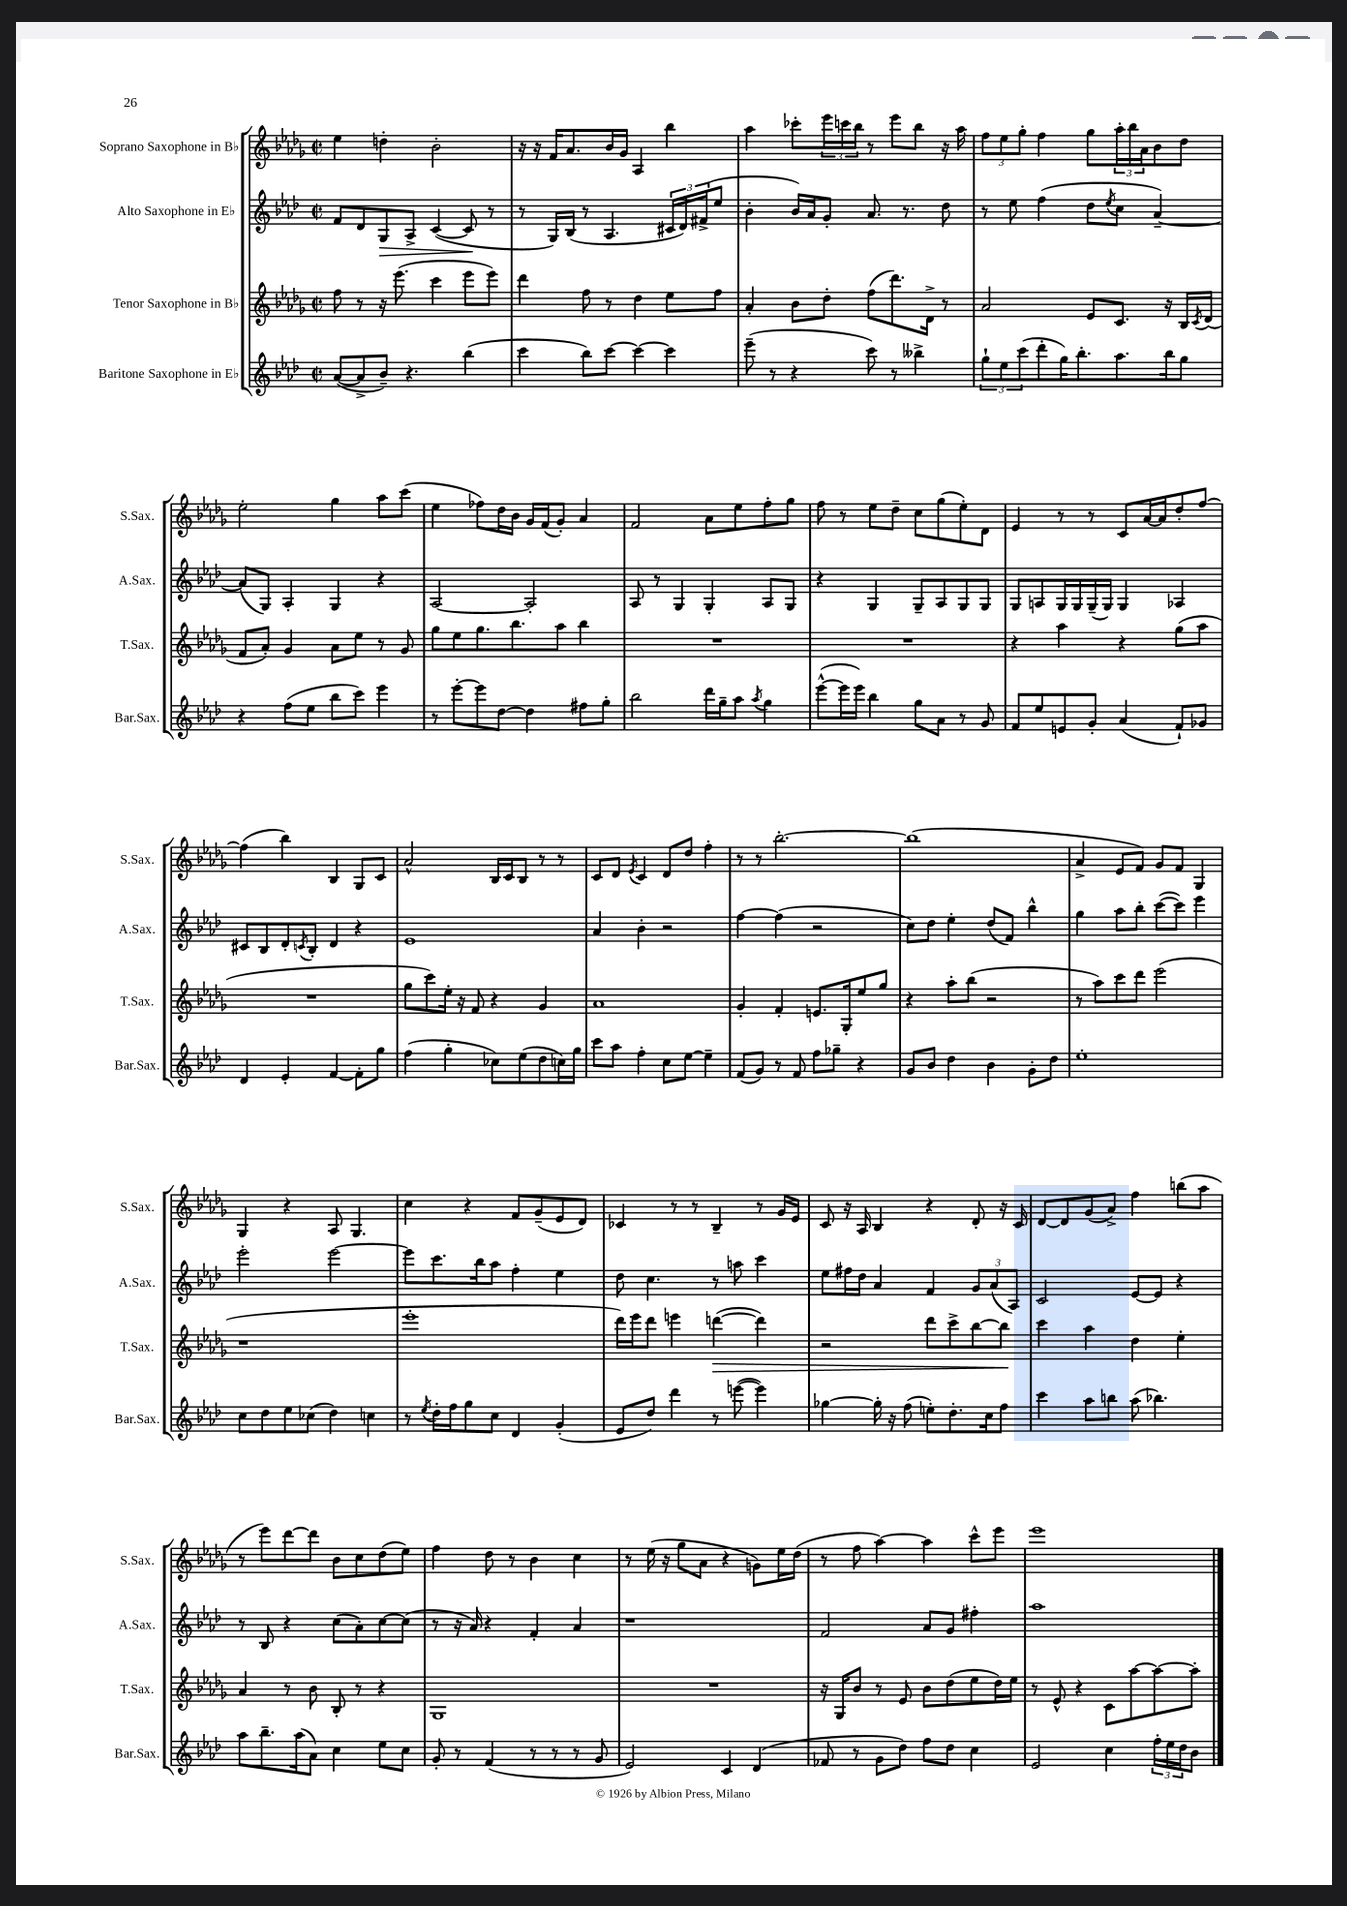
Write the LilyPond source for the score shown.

<<
\new StaffGroup <<
\new Staff = "s0" \with { instrumentName = "Soprano Saxophone in Bb" shortInstrumentName = "S.Sax." } {
    \clef treble \key des \major \defaultTimeSignature \time 2/2
    ees''4 d''4-. bes'2-. |
    r16 r16 f'16 aes'8. bes'16 ges'16 aes4 bes''4 |
    aes''4 ces'''8-. \tuplet 3/2 { ees'''16 c'''16 bes''16 } r8 ees'''8 bes''8 r16 aes''16 |
    \tuplet 3/2 { f''8 ees''8 ges''8-. } f''4 ges''8 \tuplet 3/2 { aes''16-. bes''16 aes'16 } bes'8 des''8 |
    ees''2-. ges''4 aes''8 c'''8( |
    ees''4 fes''8) des''16 bes'16 ges'16 f'16( ges'8-.) aes'4 |
    f'2 aes'8 ees''8 f''8-. ges''8 |
    f''8 r8 ees''8 des''8-- c''8 ges''8( ees''8-.) des'8 |
    ees'4 r8 r8 c'8 aes'16~ aes'16 des''8-. f''8~ |
    f''4( bes''4) bes4 ges8 c'8 |
    aes'2-^ bes16 c'16 bes8 r8 r8 |
    c'8 des'8 \acciaccatura { ees'8 } c'4 des'8 des''8 f''4-. |
    r8 r8 bes''2.~-. |
    bes''1( |
    aes'4-> ees'8 f'8) ges'8 f'8 ges4 |
    ges4 r4 aes8 ges4. |
    c''4 r4 f'8 ges'8--( ees'8 des'8) |
    ces'4 r8 r8 bes4-- r8 ges'16 ees'16 |
    c'8 r16 aes16 bes4 r4 des'8-. r16 c'16 |
    des'8~ des'8 ges'8( aes'8->) f''4 b''8( aes''8 |
    r8 ees'''8) des'''8~ des'''8 bes'8 c''8 des''8( ees''8) |
    f''4 des''8 r8 bes'4 c''4 |
    r8 ees''16( r16 ges''8 aes'8 r4 g'8) ees''16 des''16( |
    r8 f''8 aes''4~) aes''4 c'''8-^ ees'''8 |
    ees'''1 \bar "|." |
}
\new Staff = "s1" \with { instrumentName = "Alto Saxophone in Eb" shortInstrumentName = "A.Sax." } {
    \clef treble \key aes \major \defaultTimeSignature \time 2/2
    f'8 des'8 g8\> aes8-> c'4~( c'8\! r8 |
    r8 g16) bes16( r8 aes4. \tuplet 3/2 { cis'16 des'16) fis'16->( } ees''8 |
    bes'4-. bes'16) aes'16 g'8-. aes'8. r8. des''8 |
    r8 ees''8 f''4( des''8 \acciaccatura { ees''8 } c''8 aes'4~--) |
    aes'8( g8) aes4-. g4 r4 |
    aes2~ aes2-. |
    aes8 r8 g4 g4-. aes8 g8 |
    r4 g4 g8-- aes8 g8 g8 |
    g8 a8 g16 g16 g16--( g16) g4 aes4 |
    cis'8 bes8 des'8-. \acciaccatura { c'8 } bes8-. des'4 r4 |
    ees'1 |
    aes'4 bes'4-. r2 |
    f''4~ f''4( r2 |
    c''8) des''8 ees''4-. des''8( f'8) bes''4-^ |
    g''4 aes''8 bes''8-. c'''8~( c'''8) ees'''4 |
    ees'''2-. ees'''2~ |
    ees'''8 c'''8. bes''16 aes''8 f''4-. ees''4 |
    des''8 c''4. r8 a''8 c'''4 |
    ees''8 fis''16 des''16 aes'4 f'4 \tuplet 3/2 { g'8 aes'8( aes8) } |
    c'2 ees'8~ ees'8 r4 |
    r8 bes8 r4 c''8( aes'8-.) c''8~ c''8( |
    r8 r16 aes'16) r4 f'4-. aes'4 |
    r1 |
    f'2 aes'8 g'8 fis''4-. |
    aes''1 \bar "|." |
}
\new Staff = "s2" \with { instrumentName = "Tenor Saxophone in Bb" shortInstrumentName = "T.Sax." } {
    \clef treble \key des \major \defaultTimeSignature \time 2/2
    f''8 r8 r16 ees'''8.( c'''4 ees'''8 ees'''8) |
    des'''4 f''8 r8 des''4 ees''8 f''8 |
    aes'4-. bes'8 des''8-. f''8( des'''8.) des'16-> r8 |
    aes'2 ees'8 c'8. r16 bes16 \acciaccatura { c'8 } des'16( |
    f'8 aes'8-.) ges'4 aes'8 ees''8 r8 ges'8 |
    ges''8 ees''8 ges''8. bes''8. aes''8 bes''4 |
    R1 |
    R1 |
    r4 aes''4 r4 ges''8( aes''8 |
    R1 |
    ges''8 c'''8) ees''16-. r16 f'8 r4 ges'4 |
    aes'1 |
    ges'4-. f'4-. e'8. ges16-. ees''8 ges''8 |
    r4 aes''8-. bes''8( r2 |
    r8 aes''8) c'''8 des'''8 ees'''2( |
    r1 |
    ees'''1-. |
    des'''16) ees'''16 des'''8 e'''4 d'''4~\>( d'''4) |
    r2 des'''8 c'''8-> bes''8~ bes''8\! |
    c'''4 aes''4 des''4 ees''4-. |
    aes'4 r8 bes'8 bes8-. r8 r4 |
    ges1 |
    R1 |
    r16 ges16 bes'8 r8 ees'8 bes'8 des''8( ees''8 des''16) ees''16 |
    r8 ees'8-^ r4 c'8 aes''8~ aes''8~ aes''8-. \bar "|." |
}
\new Staff = "s3" \with { instrumentName = "Baritone Saxophone in Eb" shortInstrumentName = "Bar.Sax." } {
    \clef treble \key aes \major \defaultTimeSignature \time 2/2
    aes'8~( aes'8-> bes'8--) r4. bes''4( |
    c'''4 bes''8) c'''8~ c'''4~ c'''4 |
    ees'''8--( r8 r4 c'''8) r8 beses''4-> |
    \tuplet 3/2 { g''8-! ees''8 c'''8( } des'''8-. g''16) bes''8.-. aes''8. bes''16 g''8 |
    r4 f''8( ees''8 bes''8 c'''8) ees'''4 |
    r8 ees'''8~-. ees'''8 des''8~ des''4 fis''8 g''8-. |
    bes''2 des'''16 g''16-- aes''8 \acciaccatura { aes''8 } g''4 |
    ees'''8~-^( ees'''16 ees'''16) bes''4 g''8 aes'8 r8 g'8 |
    f'8 ees''8 e'8 g'8-. aes'4( f'8-!) ges'8 |
    des'4 ees'4-. f'4~ f'8-. g''8 |
    f''4( g''4-. ces''8) ees''8( des''8 c''16) g''16 |
    c'''8 aes''8 f''4-. c''8 ees''8~ ees''4-- |
    f'8( g'8) r8 f'8 f''8 ges''8-- r4 |
    g'8 bes'8 des''4 bes'4 g'8-. des''8 |
    ees''1-. |
    c''8 des''8 ees''8 ces''8( des''4) c''4 |
    r8 \acciaccatura { ees''8 } des''16-. f''16 g''8 c''8 des'4 g'4-.( |
    ees'8 des''8) des'''4 r8 e'''8~( e'''4) |
    ges''4~ ges''16-. r16 f''8( e''8-.) des''8.-. c''16 f''8 |
    c'''4 aes''8 b''8 aes''8( bes''4.) |
    aes''8 bes''8.-- aes''16( aes'8) c''4 ees''8 c''8 |
    g'8-. r8 f'4( r8 r8 r8 g'8 |
    ees'2) c'4 des'4( |
    fes'8 r8 g'8 des''8) f''8 des''8 c''4 |
    ees'2 c''4 \tuplet 3/2 { f''16-. ees''16 des''16 } bes'8 \bar "|." |
}
>>
>>
\layout { \context { \Score \remove "Bar_number_engraver" } }
